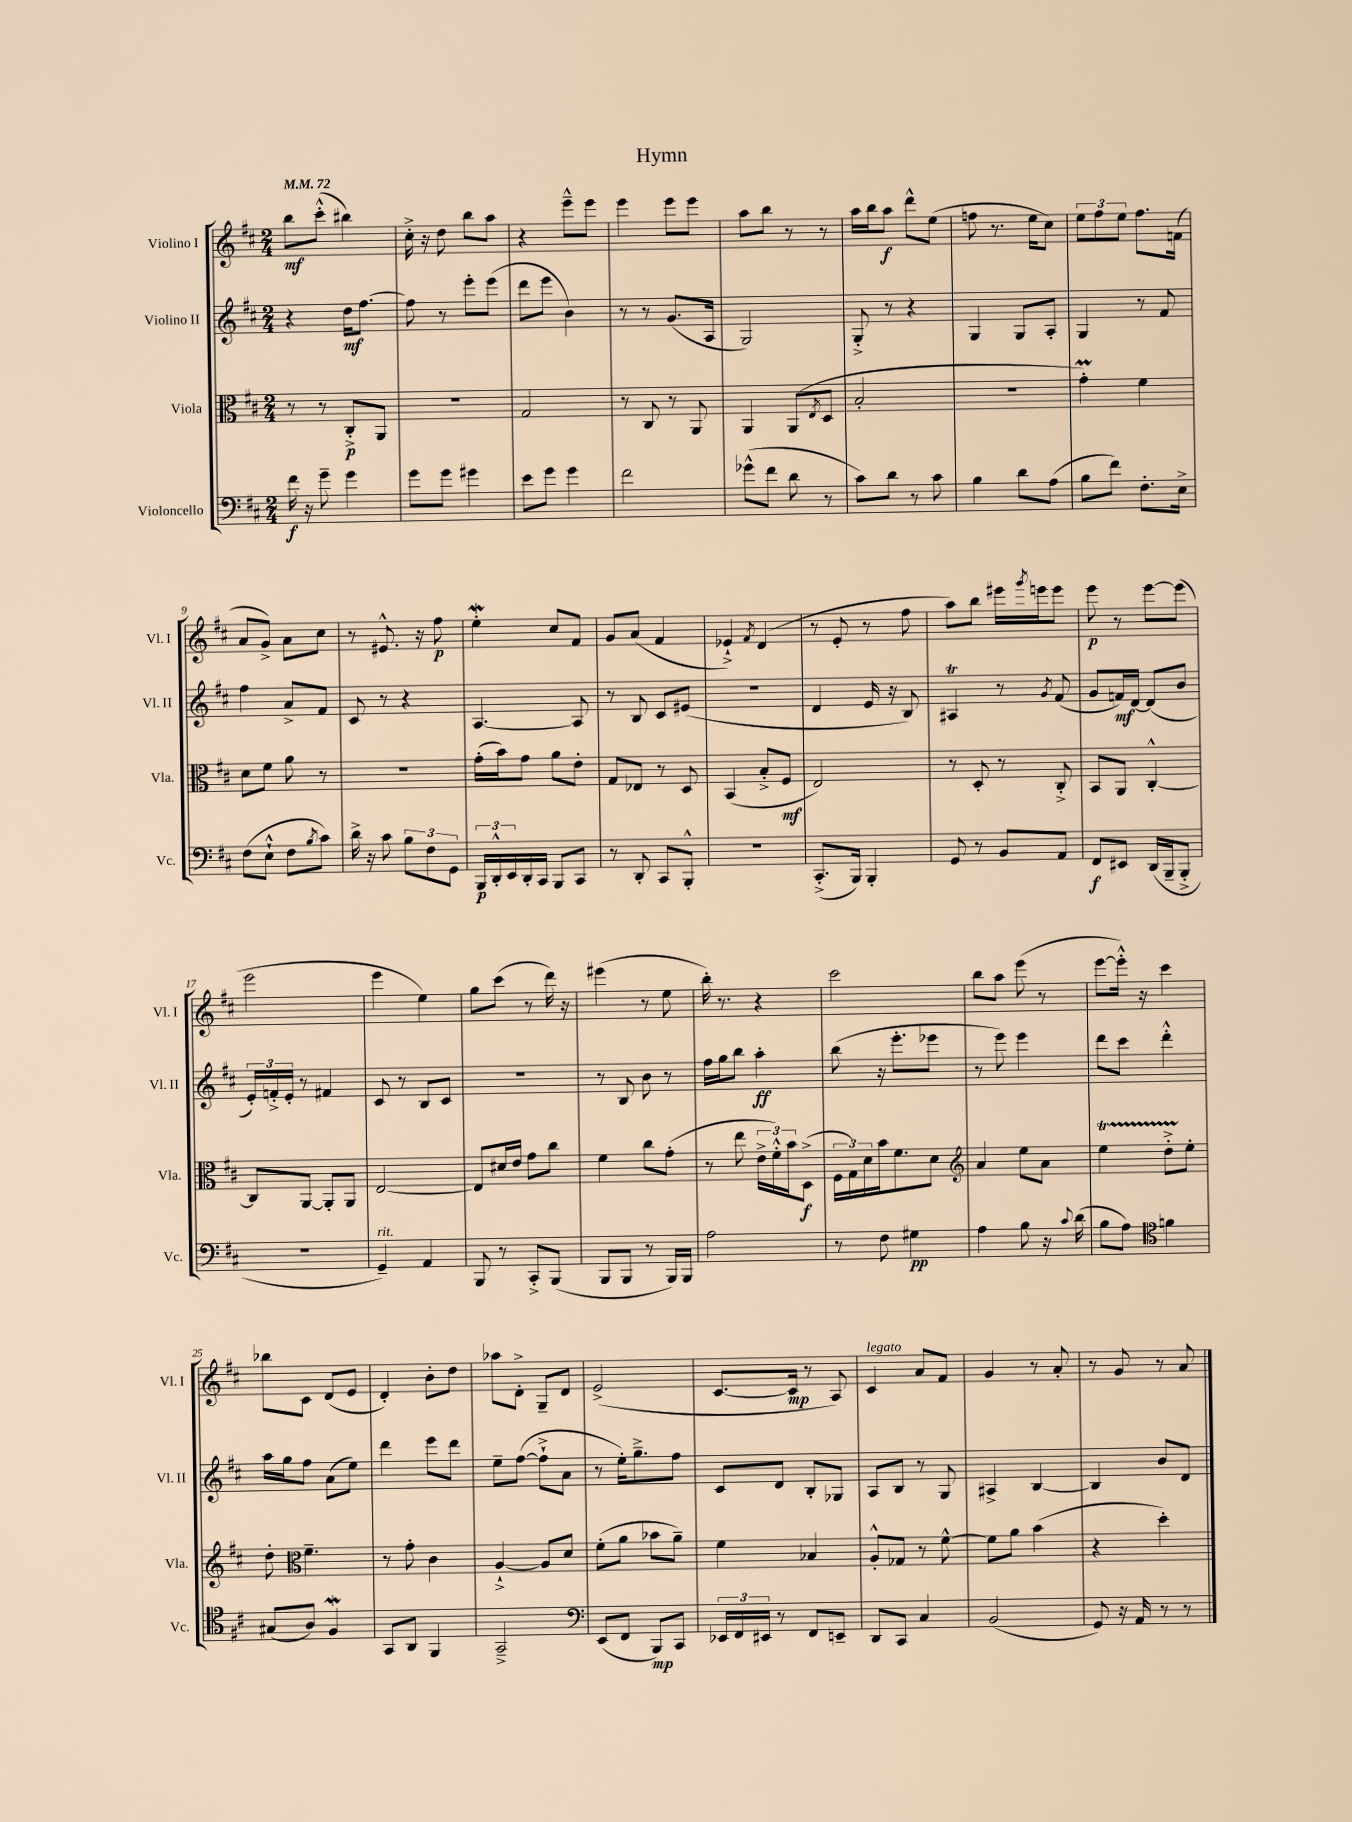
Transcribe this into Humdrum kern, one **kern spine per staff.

**kern	**kern	**kern	**kern
*staff4	*staff3	*staff2	*staff1
*clefF4	*clefC3	*clefG2	*clefG2
*k[f#c#]	*k[f#c#]	*k[f#c#]	*k[f#c#]
*M2/4	*M2/4	*M2/4	*M2/4
*MM72	*MM72	*MM72	*MM72
16f#	8r	4r	8bb
16r	.	.	.
8g~	8r	.	(8ccc#'^^
4g	8C#'^	16dd	4bb#)
.	.	[8.ff#	.
.	8AA	.	.
=	=	=	=
8g	2r	8ff#]	16cc#'^
.	.	.	16r
8g	.	8r	8dd
4g#	.	8eee'	8bb
.	.	(8eee	8aa
=	=	=	=
8e	2G	8ddd	4r
8g	.	8eee	.
4g	.	4b)	8eee~^^
.	.	.	8eee
=	=	=	=
2f#	8r	8r	4eee
.	8C#	8r	.
.	8r	(8.g	8eee
.	8AA	.	8eee
.	.	16A	.
=	=	=	=
(8g-^^	4AA	2G)	8aa
8f#	.	.	8bb
8d	(8AA	.	8r
.	8qE	.	.
8r	8D	.	8r
=	=	=	=
8c#)	2B'	8G'^	16aa
.	.	.	16bb
8d	.	8r	8aa
8r	.	4r	8ddd^^
8c#	.	.	(8ee
=	=	=	=
4B	2r	4G	8ff
.	.	.	8.r
8d	.	8G	.
.	.	.	16ee
(8A	.	8A'	8cc#)
=	=	=	=
8B	4g')	4G	12ee
.	.	.	12ff#
8f#)	.	.	.
.	.	.	12ee
8.F#'	4f#	8r	8.ff#
.	.	8f#	.
16E^	.	.	(16f
=	=	=	=
(8F#	8d	4ff#	8a
8E`^^	8f#	.	8g^)
8F#	8a	8a^	8a
8qB	.	.	.
8c#)	8r	8f#	8cc#
=	=	=	=
16d^	2r	8c#	8r
16r	.	.	.
8c#	.	8r	8.e#^^
12B	.	4r	.
.	.	.	16r
12F#	.	.	.
.	.	.	8ff#
12GG	.	.	.
=	=	=	=
24BBB	(16g'	[4.A	4ee'
24DD'^^	.	.	.
.	16b)	.	.
24EE	.	.	.
16DD'	8g	.	.
16CC#	.	.	.
8BBB	8a	.	8cc#
8CC#	8e'	8A]	8f#
=	=	=	=
8r	8G	8r	8g
8DD'	8E-	8B	(8a
8CC#	8r	8c#	4f#
8BBB'^^	8D	(8e#	.
=	=	=	=
2r	(4BB	2r	4e-`^)
.	.	.	8qf#
.	8B'^	.	(4d
.	8F#	.	.
=	=	=	=
(8.CC#'^	2E)	4d	8r
.	.	.	8e'
16BBB)	.	.	.
4BBB'	.	16e	8r
.	.	16r	.
.	.	8B)	8ff#
=	=	=	=
8GG	8r	4A#	8aa)
8r	8D'	.	8bb
8BB	8r	8r	16eee#
.	.	.	8qggg
.	.	.	16eee
.	.	8qg	.
8AA	8C#'^	(8f#	8eee
=	=	=	=
8FF#	8BB	8g	8eee
8EE#	8AA	16f)	8r
.	.	[16d	.
(16DD	[4C#'^^	(8d]	[8eee
16BBB~	.	.	.
8BBB'^	.	8b	(8eee]
=	=	=	=
2r	8C#]	24e')	2eee
.	.	24f'^	.
.	.	24e'	.
.	[8AA	8r	.
.	8AA']	4f#	.
.	8AA	.	.
=	=	=	=
4GG~)	[2E	8c#	4eee
.	.	8r	.
4AA	.	8B	4ee)
.	.	8c#	.
=	=	=	=
8BBB	8E]	2r	8gg
8r	16d#	.	(8ccc#
.	16e	.	.
8CC#'^	8g	.	8r
(8BBB	8cc#	.	16ddd)
.	.	.	16r
=	=	=	=
8BBB	4f#	8r	(4eee#
8BBB	.	8B	.
8r	8cc#	8b	8r
16BBB)	(8g'	8r	8ee
16BBB	.	.	.
=	=	=	=
2A	8r	16ff#	16bb')
.	.	16gg	8.r
.	8ee	8bb	.
.	24e^	4aa'	4r
.	24f#'^^)	.	.
.	24b	.	.
.	(8D^	.	.
=	=	=	=
8r	24F#	(8bb	2ccc#
.	24G)	.	.
.	24d	.	.
8F#	16b	16r	.
.	8.f#	8.eee'	.
4G#	.	.	.
.	8d	8eee-	.
=	=	=	=
*	*clefG2	*	*
4A	4a	8r	8bb
.	.	8eee)	8aa
8B	8ee	4eee	(8eee
16r	8a	.	8r
8qqc#	.	.	.
(16d	.	.	.
=	=	=	=
8B	4ee	8ddd	[8eee
8A)	.	8ccc#	16eee'^^])
.	.	.	16r
*clefC4	*	*	*
4f	8dd'^	4ddd'^^	4ccc#
.	8ee'	.	.
=	=	=	=
(8G#	8dd'	16aa	8bb-
.	.	16gg	.
*	*clefC3	*	*
8A)	4.f#~	8ff#	8c#
4F#	.	(8a	(8d
.	.	8ee)	8e
=	=	=	=
8GG	8r	4ddd	4d')
8AA	8g'	.	.
4FF#	4c#	8eee	8b'
.	.	8ddd	8dd
=	=	=	=
2GG~^	[4A`^	8ee~	8aa-
.	.	([8ff#	8d'^
.	8A]	8ff#`^]	8G~
.	8d	8a	8d
=	=	=	=
*clefF4	*	*	*
(8EE	(8f#'	8r	(2e^
8FF#	8a	16ee')	.
.	.	8.gg~^	.
8BBB)	8b-	.	.
8CC#	8a~)	8ff#	.
=	=	=	=
24EE-	4f#	8c#	[8.c#
24FF#	.	.	.
24EE#	.	.	.
8r	.	8d	.
.	.	.	16c#]
8FF#	4B-	8B'	8r
8EE~	.	8G-	8A)
=	=	=	=
8DD	8A'^^	8A	4c#
8CC#	8G-	8B	.
4C#	8r	8r	8a
.	[8f#^^	8G	8f#
=	=	=	=
(2BB	8f#]	4A#^	4g
.	8a	.	.
.	(4b	[4B	8r
.	.	.	8a'
=	=	=	=
8GG)	4r	4B]	8r
16r	.	.	8g
16AA	.	.	.
8r	4dd')	8b	8r
8r	.	8d	8a
==	==	==	==
*-	*-	*-	*-
